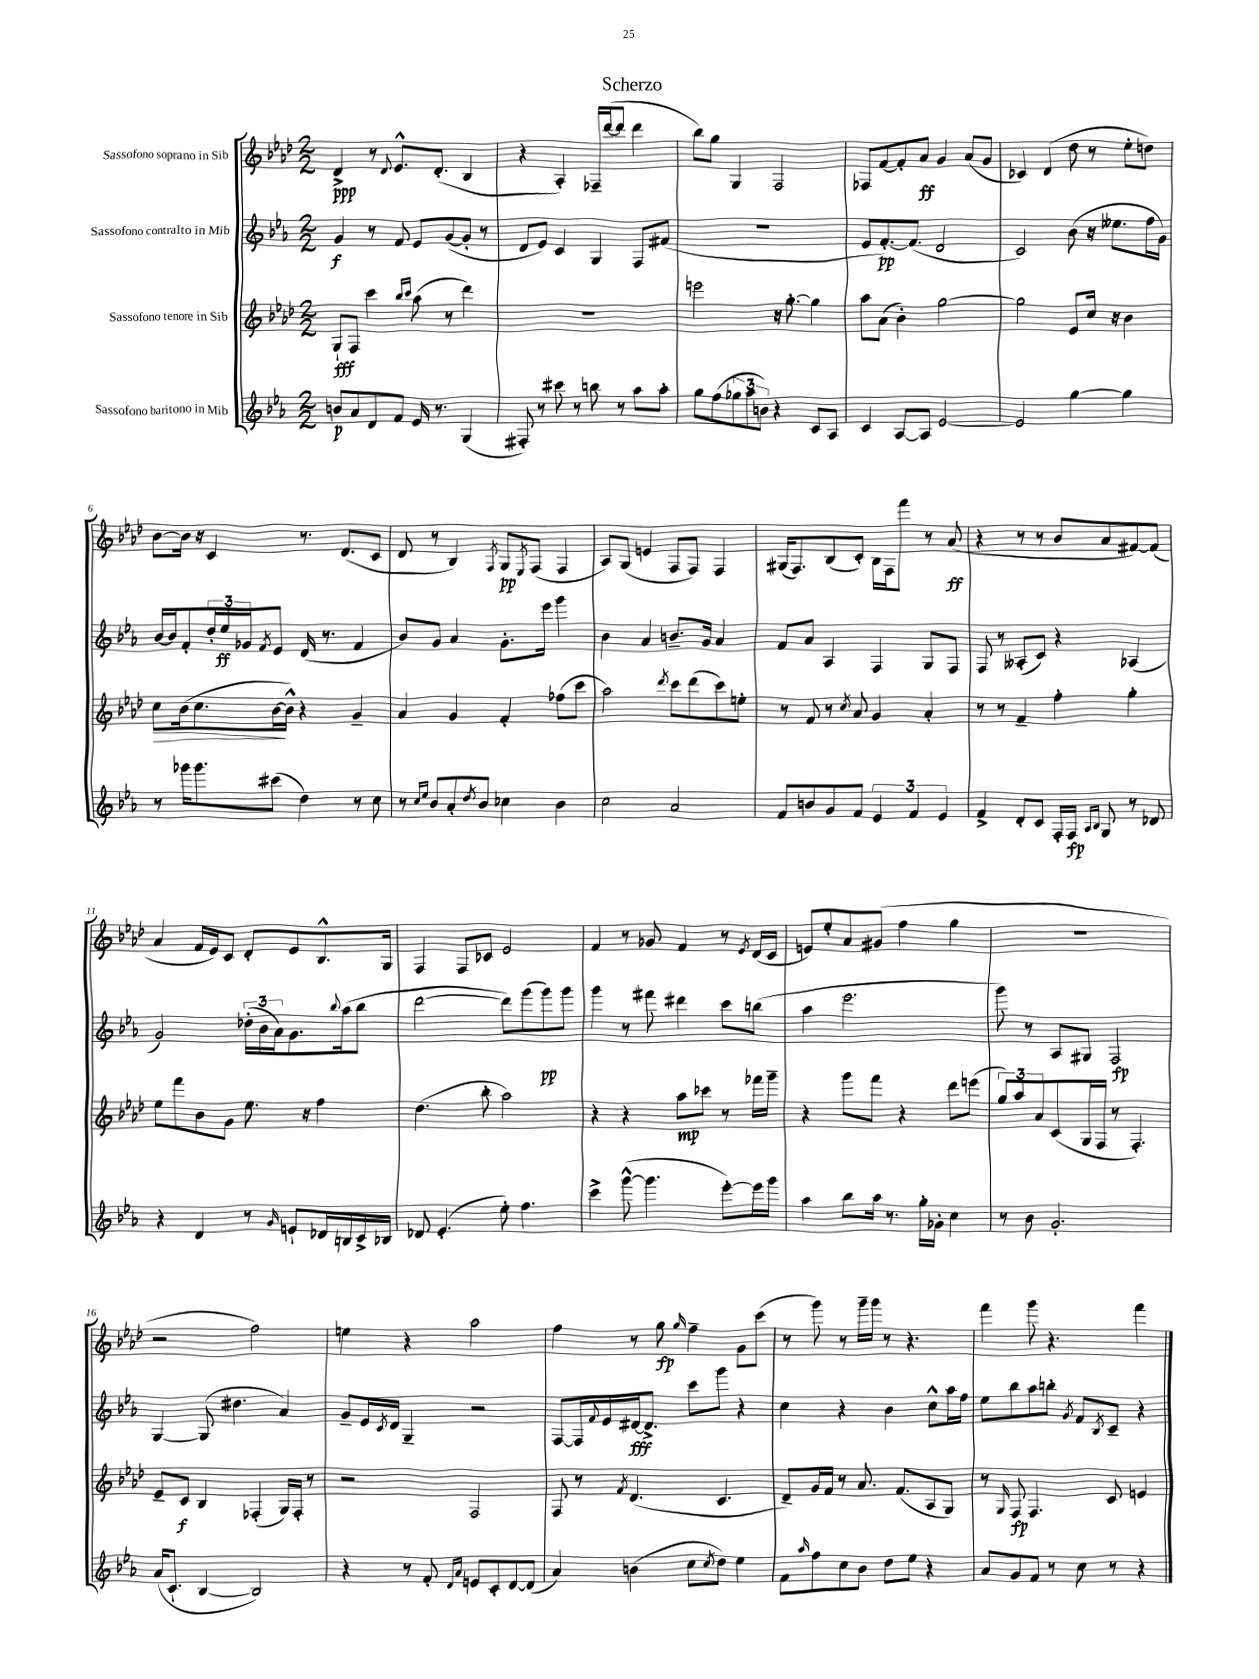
\header { title = "Scherzo" }
<<
\new StaffGroup <<
\new Staff = "s0" \with { instrumentName = "Sassofono soprano in Sib" } {
    \clef treble \key aes \major \numericTimeSignature \time 2/2
    des'4->\ppp r8 \appoggiatura { des'8 } ees'8.-^ des'8.-.( bes4 |
    r4 aes4-.) fes16-- des'''16~( des'''8 des'''4 |
    bes''8) g''8 g4 f2 |
    fes8 f'8~ f'8-. aes'8\ff g'4 aes'8( g'8 |
    ces'4) des'4( des''8 r8 ees''8-. d''8) |
    bes'8~ bes'16 r16 c'4 r8. des'8.( c'8 |
    des'8 r8 bes4) \acciaccatura { f8 } g8\pp \acciaccatura { ees8 } f8( f4 |
    aes8) g8( e'4 f8 f8) f4 |
    gis16( f8.) bes8( c'8-.) bes16 f16 f'''8 r8 aes'8\ff( |
    r4 r8 r8 bes'8 aes'8 fis'8~) fis'8( |
    aes'4 f'16 ees'16) c'8 des'8-. ees'8 bes8.-^ g16 |
    f4 f8 ces'8 ees'2 |
    f'4 r8 ges'8 f'4 r8 \acciaccatura { ees'8 } des'16( c'16 |
    e'8) ees''8-. aes'8 gis'8( f''4 g''4 |
    R1 |
    r2 f''2) |
    e''4 r4 aes''2 |
    f''4 r8 g''8\fp \grace { g''16 } f''4-- g'8 c'''8( |
    r8 g'''8) r8 g'''16-- g'''16 r8 r4. |
    f'''4 g'''8 r4. f'''4 \bar "|." |
}
\new Staff = "s1" \with { instrumentName = "Sassofono contralto in Mib" } {
    \clef treble \key ees \major \numericTimeSignature \time 2/2
    g'4\f r8 f'8 ees'8 g'8~( g'8-. r8 |
    d'8 ees'8) c'4 g4 f8 fis'8( |
    R1 |
    ees'8 f'8.~-.\pp) f'8.( d'2 |
    c'2) bes'8( r16 eeses''8. f''16 g'16) |
    bes'16~ bes'16 f'8-. \tuplet 3/2 { d''16-. ees''16\ff ges'16 } \acciaccatura { f'8 } ees'8 d'16( r8. f'4 |
    bes'8) g'8 aes'4 g'8.-. ees'''16 g'''4 |
    bes'4 aes'4 b'8.-- g'16 aes'4 |
    f'8 aes'8 aes4 f4 g8 f8 |
    f8 r8 aeses8-.( c'8) r4 aes4( |
    g'2) \tuplet 3/2 { des''16-.( bes'16 aes'16) } g'8. \appoggiatura { bes''8 } aes''16( bes''8 |
    d'''2~ d'''8) g'''8( g'''8\pp) g'''8 |
    g'''4 r8 fis'''8 dis'''4 c'''8 b''8( |
    aes''4 ees'''2. |
    g'''8) r8 aes8 gis8 f2\fp |
    g4~ g8( dis''4. aes'4) |
    g'8-- ees'16 \acciaccatura { c'8 } d'16 g4-- r2 |
    f8~ f16 \appoggiatura { f'8 } ees'16 dis'16~\fff dis'8.-> c'''8 g'''8 r4 |
    c''4 r4 bes'4 c''8-^ aes''16 f''16 |
    ees''8 bes''8 aes''8 b''8-. \acciaccatura { g'8 } f'8 \acciaccatura { bes8 } c'8-- r4 \bar "|." |
}
\new Staff = "s2" \with { instrumentName = "Sassofono tenore in Sib" } {
    \clef treble \key aes \major \numericTimeSignature \time 2/2
    g8-!\fff f8 c'''4 \grace { bes''16 c'''16 } aes''8( r8 des'''4) |
    R1 |
    e'''2 r16 g''8.~-. g''4 |
    aes''8 aes'8( bes'4-.) g''2~ |
    g''2 ees'8 c''16 r16 bes'4 |
    c''8\> bes'16( c''8. bes'16~\! bes'16-^) r4 g'4-- |
    aes'4 g'4 f'4-. fes''8( c'''8 |
    aes''2) \acciaccatura { des'''8 } c'''8 des'''8( c'''8) e''8-. |
    r8 f'8 r8 \acciaccatura { c''8 } aes'8 g'4 aes'4-. |
    r8 r8 f'4-- f''4-. g''4-. |
    ees''8 f'''8 bes'8 g'8 ees''8. r16 f''4 |
    des''4.( bes''8-. aes''2) |
    r4 r4 aes''8\mp ces'''8 r8 fes'''16 g'''16-- |
    r4 g'''8 f'''8 r4 des'''8 e'''8( |
    \tuplet 3/2 { g''8) aes''8 aes'8 } c'8( g16 f16 r8 f4.-.) |
    ees'8-- c'8\f bes4 fes4-.( g16) fes16-. r8 |
    r2 f2 |
    f8 r8 \acciaccatura { f'8 } des'4.( c'4. |
    des'8--) g'16 f'16 r8 aes'8. f'8.( aes8 g8) |
    r8 \grace { g16 } f8\fp f4. c'8 e'4 \bar "|." |
}
\new Staff = "s3" \with { instrumentName = "Sassofono baritono in Mib" } {
    \clef treble \key ees \major \numericTimeSignature \time 2/2
    b'8\p aes'8 d'8 f'8 ees'16 r8. g4( |
    fis8-.) r8 cis'''8 r8 b''8 r8 aes''8 aes''8-. |
    g''8 f''8( \tuplet 3/2 { ges''8 aes''8 b'8) } r4 c'8 aes8 |
    c'4 aes8~ aes8 ees'2~ |
    ees'2 g''4~ g''4 |
    r8 ges'''16 ges'''8. cis'''8( d''4) r8 c''8 |
    r8 \grace { c''16 ees''16 } bes'8 aes'8-. \acciaccatura { d''8 } bes'8 ces''4 bes'4 |
    c''2 aes'2 |
    f'8 b'8 g'8 f'8 \tuplet 3/2 { ees'4 f'4 ees'4 } |
    f'4-> d'8-. c'8 f16-. f16\fp \grace { aes16 bes16 } g8 r8 des'8 |
    r4 d'4 r8 \grace { g'16 } e'8-! des'16 b16 c'16-> bes16 |
    des'8 ees'4.-.( ees''8-.) f''4. |
    c'''4-> g'''8~-^( g'''4. ees'''8~-.) ees'''16 g'''16 |
    aes''4 bes''8 aes''16 r8. g''16-. ges'16-. c''4 |
    r8 bes'8 g'2.-. |
    aes'16( c'8.-! bes4~ bes2) |
    r4 r8 f'8-. \grace { d'16 aes'16 } e'8 c'8-. d'8~ d'8( |
    aes'4) b'4( c''8 \acciaccatura { c''8 } d''8) ees''4 |
    f'8 \grace { aes''16 } f''8 c''8 bes'8 d''8 ees''8 r4 |
    aes'8 g'8 f'8 r8 c''8 r8 r4 \bar "|." |
}
>>
>>
